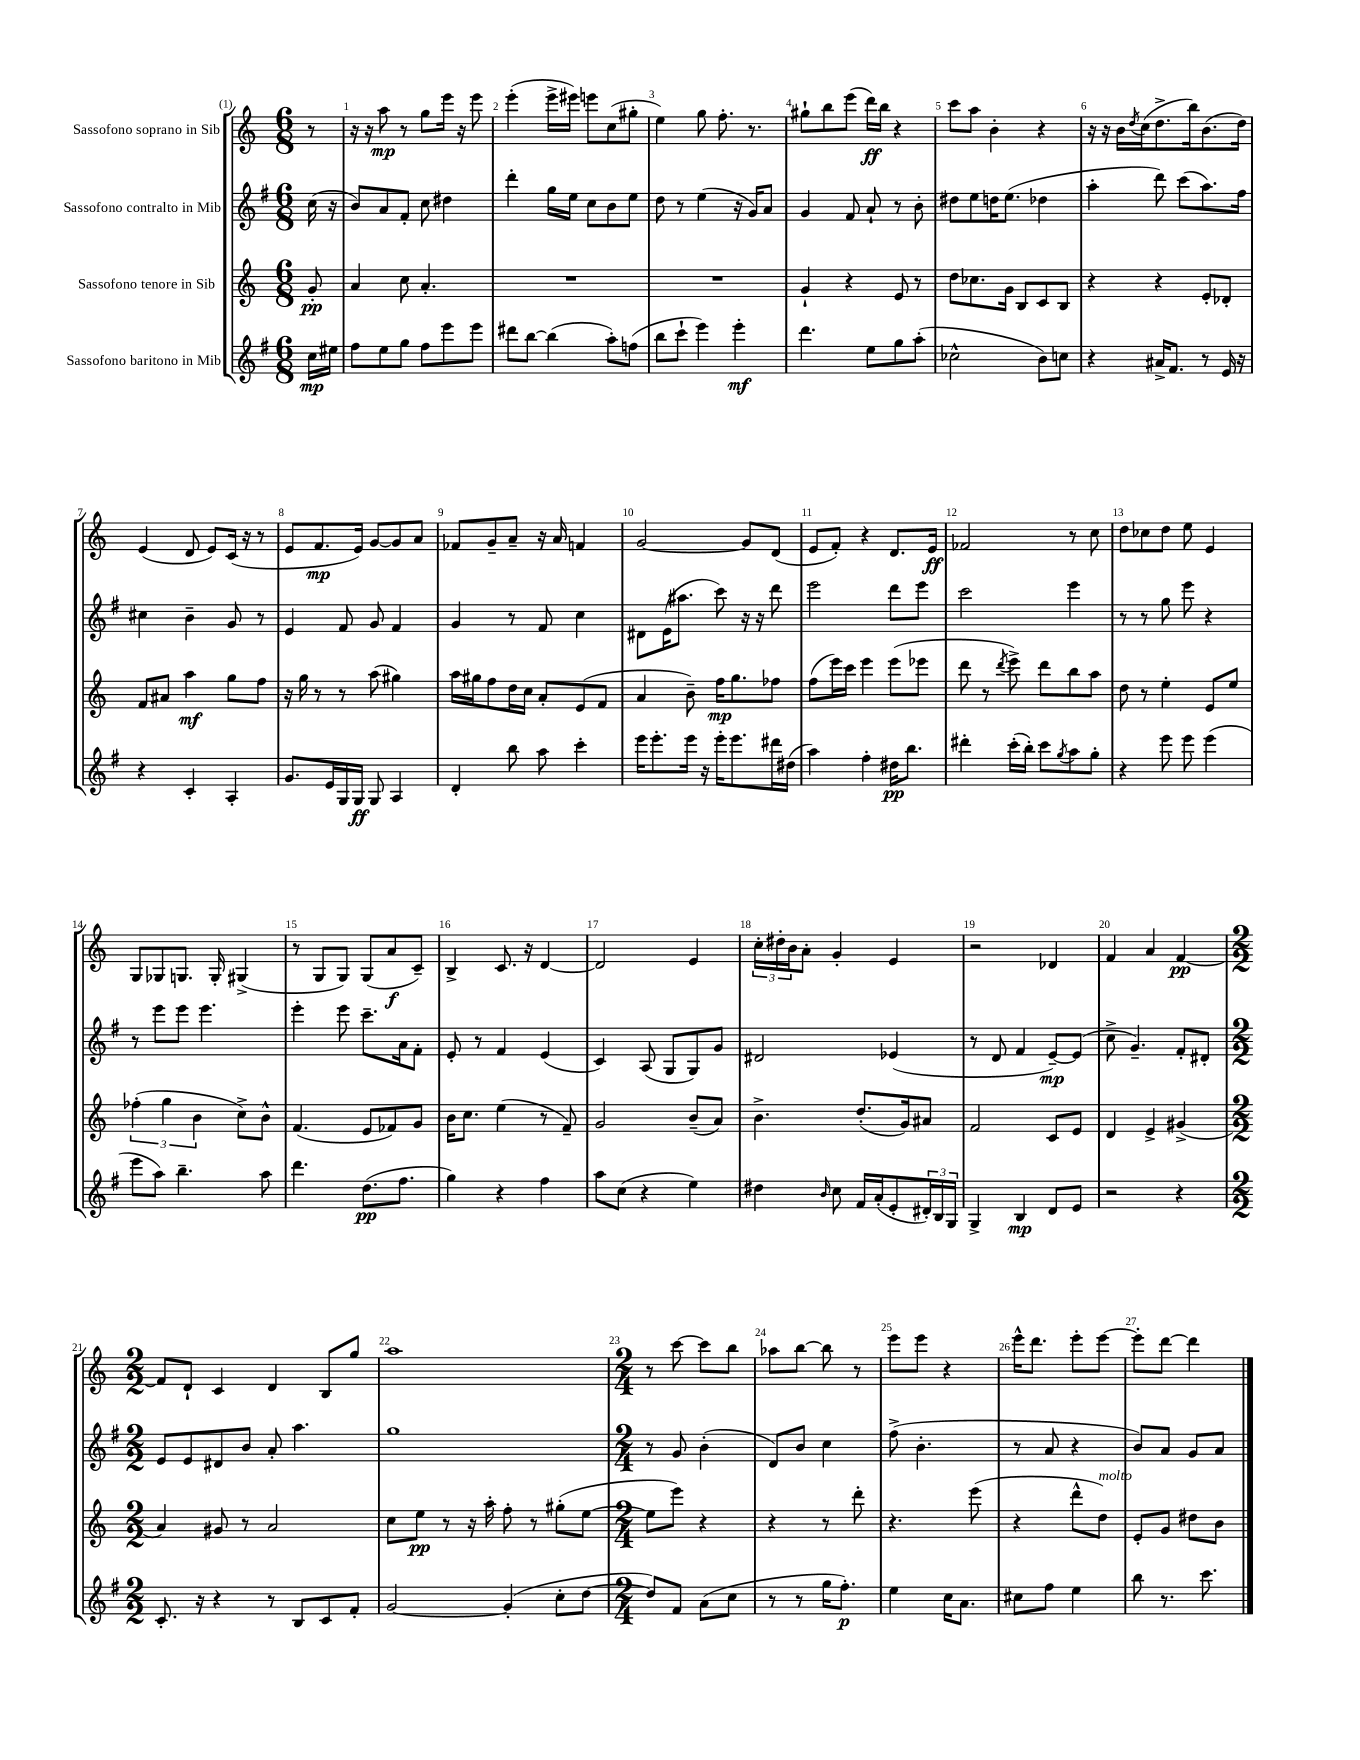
<<
\new StaffGroup <<
\new Staff = "s0" \with { instrumentName = "Sassofono soprano in Sib" } {
    \clef treble \key c \major \numericTimeSignature \time 6/8 \partial 8
    r8 |
    r16 r16 a''8\mp r8 g''8 e'''16 r16 e'''8 |
    e'''4-.( e'''16-> eis'''16) e'''8 c''8( gis''8-. |
    e''4) g''8 f''8.-. r8. |
    gis''8-! b''8 e'''8( d'''16\ff) b''16 r4 |
    c'''8 a''8 b'4-. r4 |
    r16 r16 b'16 \acciaccatura { d''8 } c''16( d''8.-> b''16) b'8.( d''16) |
    e'4( d'8 e'8) c'16( r16 r8 |
    e'8 f'8.\mp e'16) g'8~ g'8 a'8 |
    fes'8 g'8-- a'8-- r16 a'16 f'4 |
    g'2~ g'8 d'8( |
    e'8 f'8-.) r4 d'8. e'16\ff |
    fes'2 r8 c''8 |
    d''8 ces''8 d''8 e''8 e'4 |
    g8 ges8 g8. g16-. gis4->( |
    r8 g8 g8) g8( a'8\f c'8--) |
    b4-> c'8. r16 d'4~ |
    d'2 e'4 |
    \tuplet 3/2 { c''16-. dis''16-. b'16 } a'8-. g'4-. e'4 |
    r2 des'4 |
    f'4 a'4 f'4~\pp |
    \numericTimeSignature \time 2/2 f'8 d'8-! c'4 d'4 b8 g''8 |
    a''1 |
    \numericTimeSignature \time 2/4 r8 c'''8~ c'''8 b''8 |
    aes''8 b''8~ b''8 r8 |
    e'''8 e'''8 r4 |
    e'''16-^ d'''8. e'''8-. e'''8~ |
    e'''8-. d'''8~ d'''4 \bar "|." |
}
\new Staff = "s1" \with { instrumentName = "Sassofono contralto in Mib" } {
    \clef treble \key g \major \numericTimeSignature \time 6/8 \partial 8
    c''16( r16 |
    b'8) a'8 fis'8-. c''8 dis''4 |
    d'''4-. g''16 e''16 c''8 b'8 e''8 |
    d''8 r8 e''4( r16 g'16) a'8 |
    g'4 fis'8 a'8-! r8 b'8-. |
    dis''8 e''8 d''16 e''8.( des''4 |
    a''4-. d'''8) c'''8( a''8.) fis''16 |
    cis''4 b'4-- g'8 r8 |
    e'4 fis'8 g'8 fis'4 |
    g'4 r8 fis'8 c''4 |
    dis'8 e'16( ais''8. c'''8) r16 r16 d'''8 |
    e'''2 d'''8 e'''8 |
    c'''2 e'''4 |
    r8 r8 g''8 e'''8 r4 |
    r8 e'''8 e'''8 e'''4. |
    e'''4-. e'''8 c'''8.-- a'16 fis'8-. |
    e'8-. r8 fis'4 e'4( |
    c'4) a8( g8 g8) g'8 |
    dis'2 ees'4( |
    r8 d'8 fis'4 e'8~--\mp) e'8( |
    c''8-> g'4.--) fis'8-. dis'8-. |
    \numericTimeSignature \time 2/2 e'8 e'8 dis'8 b'8 a'8-. a''4. |
    g''1 |
    \numericTimeSignature \time 2/4 r8 g'8 b'4-.( |
    d'8) b'8 c''4 |
    fis''8->( b'4.-. |
    r8 a'8 r4 |
    b'8) a'8 g'8 a'8 \bar "|." |
}
\new Staff = "s2" \with { instrumentName = "Sassofono tenore in Sib" } {
    \clef treble \key c \major \numericTimeSignature \time 6/8 \partial 8
    g'8-.\pp |
    a'4 c''8 a'4.-. |
    R2. |
    R2. |
    g'4-! r4 e'8 r8 |
    d''8 ces''8. g'16 b8 c'8 b8 |
    r4 r4 e'8-. des'8-. |
    f'8 ais'8 a''4\mf g''8 f''8 |
    r16 g''16 r8 r8 a''8( gis''4) |
    a''16 gis''16 f''8 d''16 c''16 a'8-. e'8( f'8 |
    a'4 b'8--) f''16\mp g''8. fes''8 |
    f''8( e'''16) c'''16 e'''4 e'''8( ees'''8 |
    d'''8 r8 \acciaccatura { d'''8 } e'''8->) d'''8 b''8 a''8 |
    d''8 r8 e''4-. e'8 e''8 |
    \tuplet 3/2 { fes''4-.( g''4 b'4 } c''8->) b'8-^ |
    f'4.( e'8 fes'8) g'8 |
    b'16 c''8. e''4( r8 f'8--) |
    g'2 b'8--( a'8) |
    b'4.-> d''8.-.( g'16) ais'8 |
    f'2 c'8 e'8 |
    d'4 e'4-> gis'4->( |
    \numericTimeSignature \time 2/2 a'4) gis'8 r8 a'2 |
    c''8 e''8\pp r8 r16 a''16-. f''8-. r8 gis''8-.( e''8~ |
    \numericTimeSignature \time 2/4 e''8 e'''8) r4 |
    r4 r8 d'''8-. |
    r4. e'''8( |
    r4 d'''8-^ d''8^\markup { \italic "molto" }) |
    e'8-. g'8 dis''8 b'8 \bar "|." |
}
\new Staff = "s3" \with { instrumentName = "Sassofono baritono in Mib" } {
    \clef treble \key g \major \numericTimeSignature \time 6/8 \partial 8
    c''16\mp eis''16 |
    fis''8 e''8 g''8 fis''8 e'''8 e'''8 |
    dis'''8 b''8~ b''4( a''8-.) f''8( |
    b''8 c'''8-! e'''4) e'''4-.\mf |
    d'''4. e''8 g''8 a''8-.( |
    ces''2-^ b'8) c''8 |
    r4 ais'16-> fis'8. r8 e'16 r16 |
    r4 c'4-. a4-. |
    g'8. e'16 g16 g16\ff g8 a4 |
    d'4-. b''8 a''8 c'''4-. |
    e'''16 e'''8.-. e'''16 r16 e'''16-. e'''8. dis'''16 dis''16( |
    a''4) fis''4-. dis''16\pp b''8. |
    dis'''4-. c'''16-.( b''16-.) c'''8 \acciaccatura { g''8 } a''8 g''8-. |
    r4 e'''8 e'''8 e'''4( |
    e'''8 a''8) b''4.-- a''8 |
    d'''4. d''8.\pp( fis''8. |
    g''4) r4 fis''4 |
    a''8 c''8( r4 e''4) |
    dis''4 \grace { b'16 } c''8 fis'16 a'16-.( e'8-. \tuplet 3/2 { dis'16-.) b16 g16 } |
    g4-> b4\mp d'8 e'8 |
    r2 r4 |
    \numericTimeSignature \time 2/2 c'8.-. r16 r4 r8 b8 c'8 fis'8-. |
    g'2~ g'4-.( c''8-. d''8~ |
    \numericTimeSignature \time 2/4 d''8) fis'8 a'8( c''8 |
    r8 r8 g''16 fis''8.-.\p) |
    e''4 c''16 a'8. |
    cis''8 fis''8 e''4 |
    b''8 r8. c'''8. \bar "|." |
}
>>
>>
\layout { \context { \Score \override BarNumber.break-visibility = ##(#f #t #t) barNumberVisibility = #all-bar-numbers-visible } }
